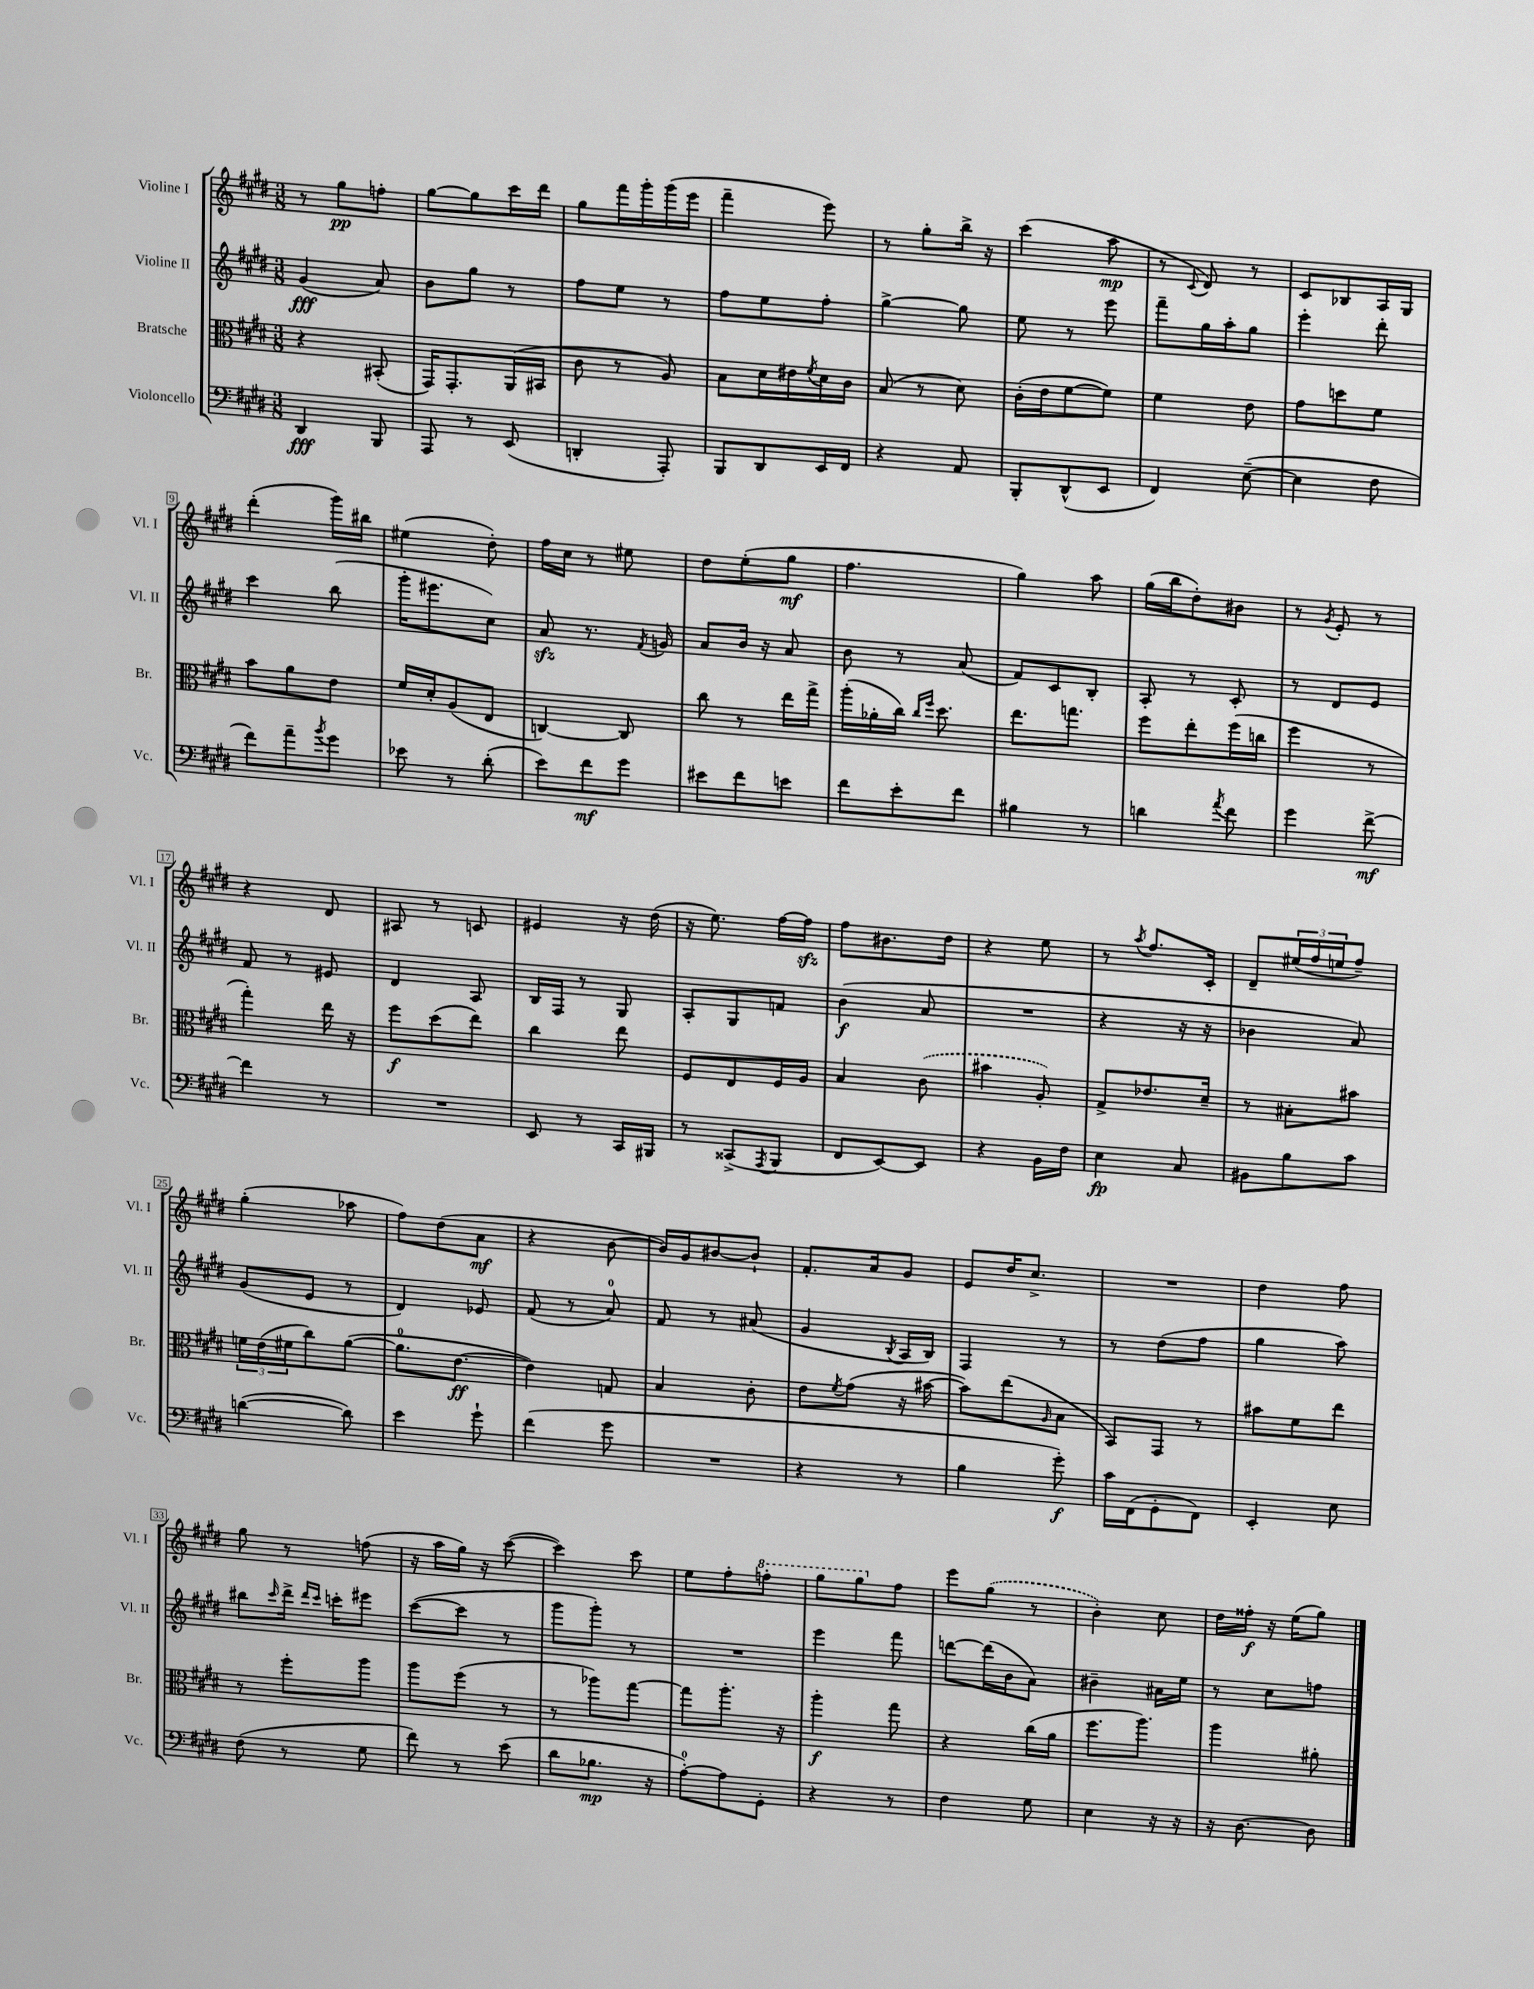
<<
\new StaffGroup <<
\new Staff = "s0" \with { instrumentName = "Violine I" shortInstrumentName = "Vl. I" } {
    \clef treble \key e \major \numericTimeSignature \time 3/8
    r8 gis''8\pp f''8-. |
    gis''8~ gis''8 cis'''16 dis'''16 |
    gis''8 fis'''16 gis'''16-. gis'''16( e'''16 |
    fis'''4-- e'''8) |
    r8 gis''8-. b''16-> r16 |
    cis'''4( a''8\mp |
    r8 \appoggiatura { cis'8 } dis'8) r8 |
    cis'8 bes8 a16 gis16 |
    dis'''4-.( gis'''16) bis''16 |
    eis''4( dis''8-.) |
    fis''16 cis''16 r8 eis''8 |
    dis''8 e''8-.( gis''8\mf |
    fis''4. |
    gis''4) a''8 |
    gis''16( b''16 dis''8-.) bis'8 |
    r8 \acciaccatura { gis'8 } e'8-. r8 |
    r4 dis'8 |
    ais8 r8 c'8 |
    eis'4 r16 dis''16( |
    r16 e''8.) fis''16~ fis''16\sfz |
    fis''8 bis'8. dis''16 |
    r4 e''8 |
    r8 \acciaccatura { a''8 } fis''8. cis'16-. |
    dis'8-- \tuplet 3/2 { eis''16( fis''16 e''16 } fis''8--) |
    gis''4-.( aes''8 |
    fis''8) dis''8( a'8\mf |
    r4 b'8~ |
    b'16) gis'16 bis'8~ bis'8-! |
    fis'8.-. a'16 gis'8 |
    e'8 dis''16 cis''8.-> |
    R4. |
    dis''4 fis''8 |
    gis''8 r8 f''8( |
    r16 a''16 gis''16) r16 cis'''8~( |
    cis'''4) cis'''8 |
    e''8 fis''8-. \ottava #1 f'''8-. |
    gis'''8 gis'''8 \ottava #0 fis''8 |
    e'''8 \once \slurDashed gis''8( r8 |
    b'4-.) cis''8 |
    dis''16 fisis''16-.\f r16 e''16( gis''8) \bar "|." |
}
\new Staff = "s1" \with { instrumentName = "Violine II" shortInstrumentName = "Vl. II" } {
    \clef treble \key e \major \numericTimeSignature \time 3/8
    gis'4\fff( a'8) |
    b'8 gis''8 r8 |
    fis''8 e''8 r8 |
    fis''8 e''8 fis''8-. |
    gis''4~-> gis''8 |
    e''8 r8 e'''8 |
    fis'''8-- gis''16 a''16-. gis''8 |
    e'''4-. dis'''8-. |
    cis'''4 b''8( |
    gis'''16-. eis'''8. cis''8) |
    a'8\sfz r8. \acciaccatura { fis'8 } g'16 |
    a'8 b'16 r16 a'8 |
    b'8 r8 a'8( |
    fis'8) cis'8 b8-. |
    a8-. r8 cis'8-. |
    r8 dis'8 e'8 |
    fis'8 r8 eis'8 |
    dis'4 a8 |
    b16 fis16 r8 gis8 |
    a8-. gis8 f'8 |
    b'4\f( a'8 |
    R4. |
    r4 r16 r16 |
    bes'4 a'8) |
    gis'8( e'8 r8 |
    dis'4) ees'8 |
    fis'8( r8 a'8-0) |
    fis'8 r8 ais'8( |
    gis'4 \acciaccatura { b8 } a16 b16) |
    fis4 r8 |
    r8 dis''8( fis''8 |
    gis''4 a''8) |
    bis''8 \grace { cis'''16 } dis'''16-> \grace { dis'''16 cis'''16 } c'''16-. eis'''8 |
    cis'''8~( cis'''8 r8 |
    gis'''8 gis'''8-.) r8 |
    R4. |
    e'''4 fis'''8 |
    d'''8~ d'''16( b'16 a'8) |
    bis'4-- ais'16 e''16 |
    r8 cis''8 f''8 \bar "|." |
}
\new Staff = "s2" \with { instrumentName = "Bratsche" shortInstrumentName = "Br." } {
    \clef alto \key e \major \numericTimeSignature \time 3/8
    r4 bis,8-.( |
    gis,16) gis,8.-. a,16( bis,16 |
    cis'8 r8 a8) |
    b8 dis'16 eis'16 \acciaccatura { fis'8 } dis'16 cis'16 |
    b8( r8 dis'8) |
    cis'16-.( e'16 fis'8~ fis'8) |
    fis'4 e'8 |
    gis'8 d''8 fis'8 |
    b'8 a'8 e'8 |
    fis'16 dis'16-. a8( e8 |
    c4~) c8 |
    cis''8 r8 e''16 gis''16-> |
    a''16-.( aes'16-. cis''16) \grace { cis''16 fis''16 } dis''8. |
    e''8. g''8. |
    fis''8 e''8-. fis''16( c''16 |
    fis''4 r8 |
    gis''4-.) e''16 r16 |
    fis''8\f dis''8( e''8) |
    cis''4 e''8 |
    fis8 e8 fis16 a16 |
    b4 \once \slurDashed cis'8( |
    bis'4 a8-.) |
    gis8-> ees'8. dis'16-- |
    r8 bis8-. bis'8 |
    \tuplet 3/2 { f'16 e'16( fis'16 } cis''8) a'8~( |
    a'8.-0 e'8.~\ff |
    e'4) g8 |
    b4 cis'8-. |
    e'8 \acciaccatura { fis'8 } gis'8( r16 bis'16~ |
    bis'8) e''8( \grace { a16 } b8 |
    b,8) gis,8 r8 |
    bis'8 fis'8 e''8 |
    r8 fis''8-. a''8 |
    a''8 fis''8( r8 |
    r8 aes''8) gis''8~ |
    gis''8 a''8.-. r16 |
    a''4-.\f gis''8 |
    r4 cis''16( a'16 |
    fis''8. a''8.) |
    a''4 ais'8-. \bar "|." |
}
\new Staff = "s3" \with { instrumentName = "Violoncello" shortInstrumentName = "Vc." } {
    \clef bass \key e \major \numericTimeSignature \time 3/8
    dis,4\fff b,,8 |
    a,,8 r8 e,8( |
    d,4-. a,,8-.) |
    b,,8 dis,8 e,16 fis,16 |
    r4 a,8 |
    b,,8-. dis,8-^( e,8 |
    fis,4) e8~--( |
    e4 fis8 |
    fis'8) a'8-- \acciaccatura { b'8 } gis'8 |
    ees'8 r8 dis'8-.( |
    e'8) fis'8\mf gis'8 |
    eis'8 fis'8 e'8 |
    fis'8 e'8-. fis'8 |
    bis4 r8 |
    d'4 \acciaccatura { a'8 } fis'8 |
    gis'4 fis'8~->\mf |
    fis'4 r8 |
    R4. |
    e,8 r8 cis,16 bis,,16 |
    r8 cisis,8->( \acciaccatura { a,,8 } b,,8 |
    fis,8 e,8~) e,8 |
    r4 b,16 fis16 |
    e4\fp cis8 |
    bis,8 b8 cis'8 |
    d'4~( d'8) |
    e'4 gis'8-! |
    fis'4( gis'8 |
    R4. |
    r4 r8 |
    b4 gis'8-.\f) |
    cis'16 fis,16( gis,8-. fis,8) |
    e,4-. e8 |
    fis8( r8 gis8 |
    fis'8) r8 e'8( |
    dis'8 bes8.\mp r16 |
    a8-0~-.) a8 gis,8-. |
    r4 r8 |
    fis4 gis8 |
    e4 r16 r16 |
    r16 dis8.~ dis8 \bar "|." |
}
>>
>>
\layout { \context { \Score \override BarNumber.stencil = #(make-stencil-boxer 0.1 0.3 ly:text-interface::print) } }
